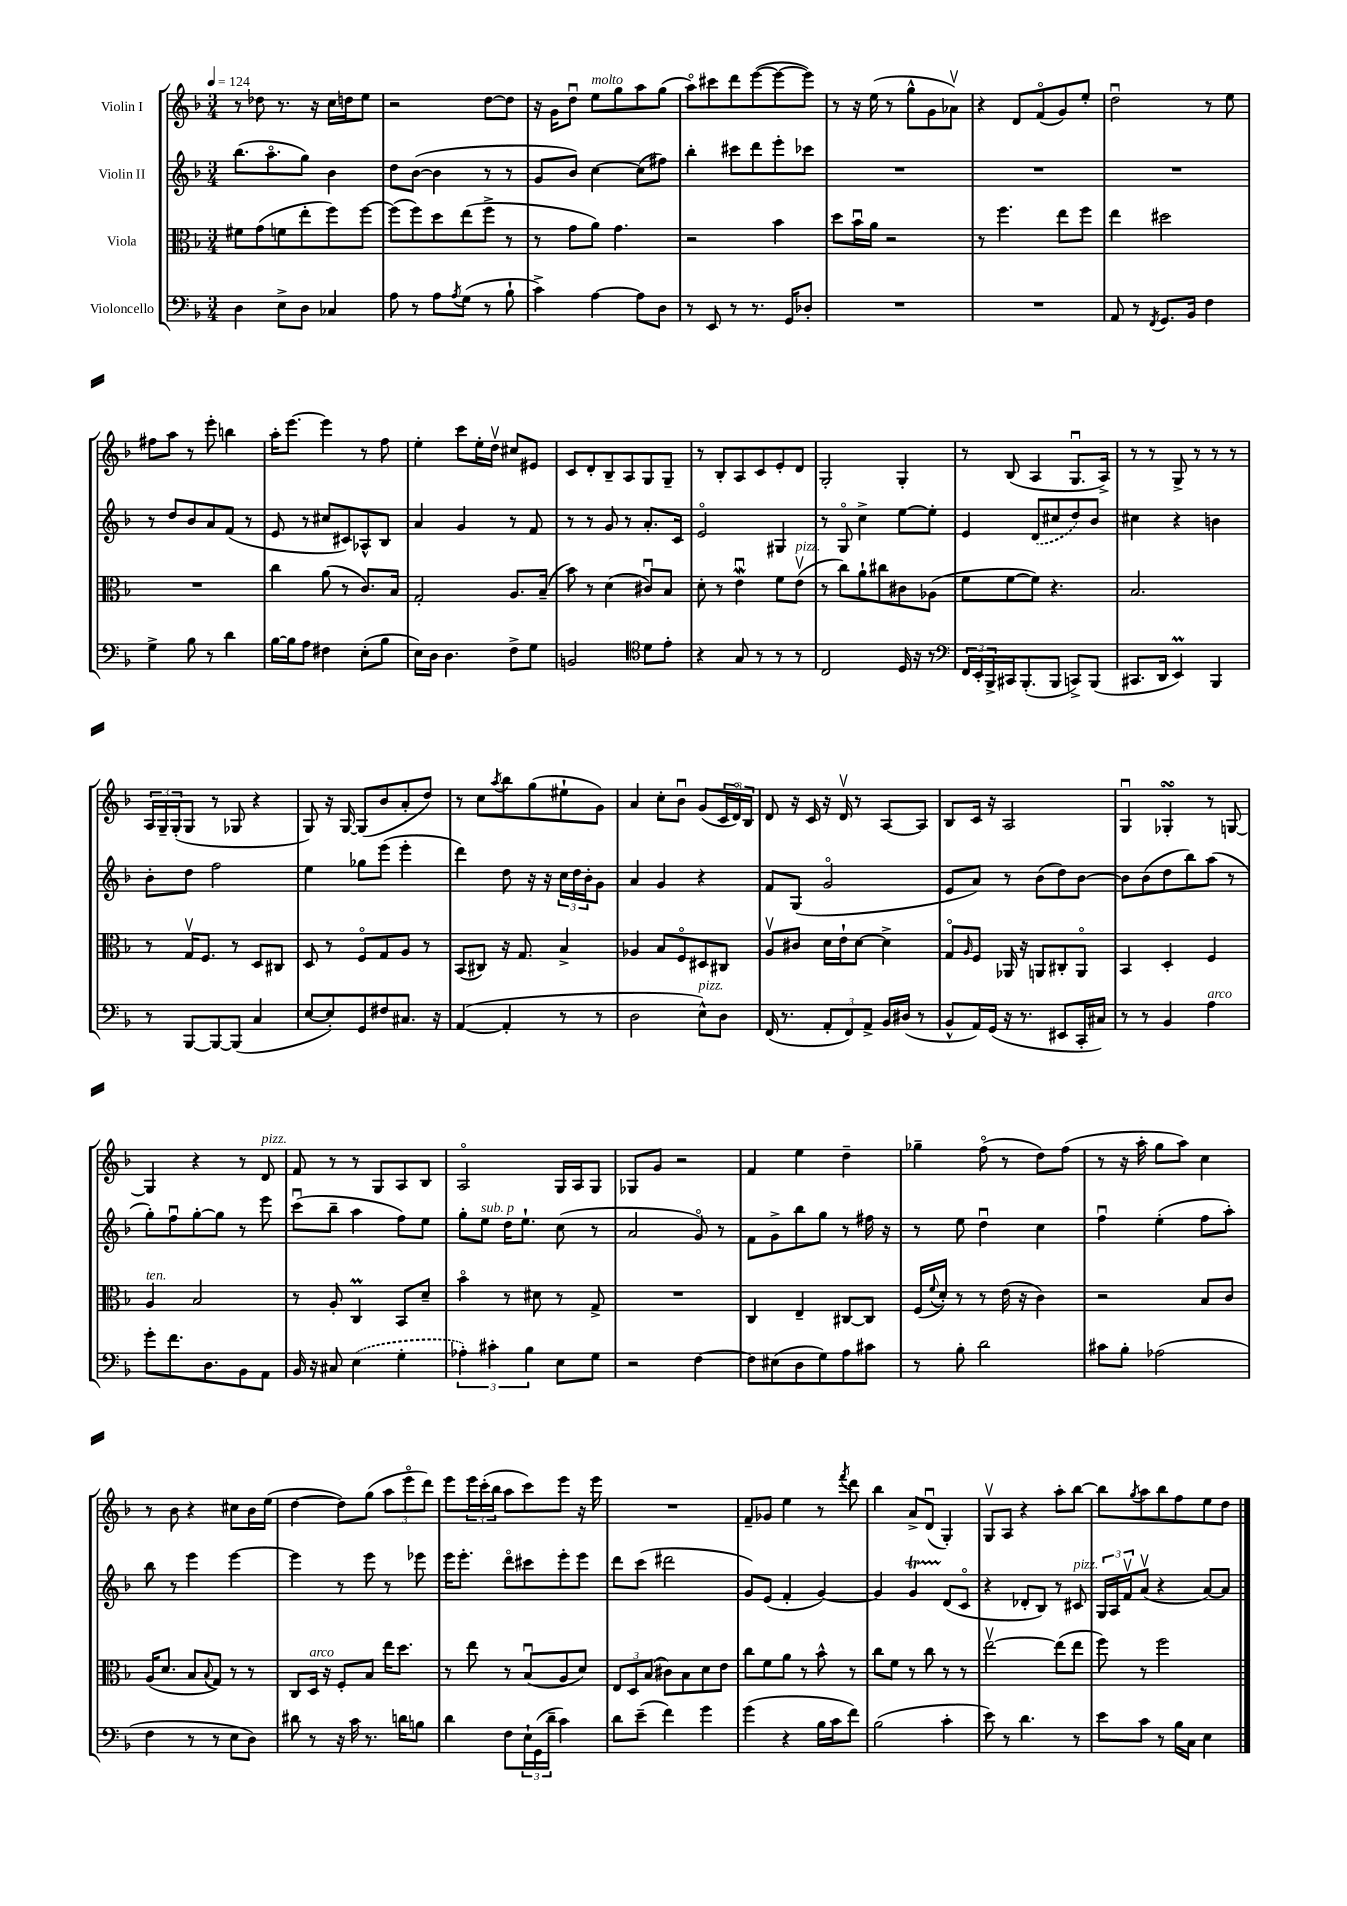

**kern	**kern	**kern	**kern
*staff4	*staff3	*staff2	*staff1
*clefF4	*clefC3	*clefG2	*clefG2
*k[b-]	*k[b-]	*k[b-]	*k[b-]
*M3/4	*M3/4	*M3/4	*M3/4
*MM124	*MM124	*MM124	*MM124
4D	8f#	(8.bb-	8r
.	(8g	.	8dd-
.	.	8.aao	.
8E^	8f	.	8.r
8D	8ee'	8gg)	.
.	.	.	16r
4C-	8ff)	4b-	16cc
.	.	.	16dd
.	[8ff	.	8ee
=	=	=	=
8A	(8ff]	8dd	2r
8r	8ff)	([8b-	.
8A	8dd	4b-]	.
8qA	.	.	.
(8G	(8ee	.	.
8r	8ff^	8r	[8dd
8B-`	8r	8r	8dd]
=	=	=	=
4c^)	8r	8g	16r
.	.	.	16g
.	8g	8b-)	8ddu
[4A	8a)	[4cc	8ee
.	4.g	.	8gg
8A]	.	(8cc]	8aa
8D	.	8ff#)	(8gg
=	=	=	=
8r	2r	4bb-'	8aao)
8EE	.	.	8ccc#
8r	.	8ccc#	8ddd
8.r	.	8ddd	([8eee
.	4b-	8eee'	8eee_
16GG	.	.	.
8D-'	.	8ccc-	8eee])
=	=	=	=
2.r	8dd	2.r	8r
.	16b-u	.	16r
.	16a	.	(16ee
.	2r	.	8r
.	.	.	8gg^^
.	.	.	8g
.	.	.	8a-v)
=	=	=	=
2.r	8r	2.r	4r
.	4.ff	.	.
.	.	.	8d
.	.	.	(8fo
.	8ee	.	8g)
.	8ff	.	8ee'
=	=	=	=
8AA	4ee	2.r	2ddu
8r	.	.	.
8qFF	.	.	.
8.GG	2dd#	.	.
16BB-	.	.	.
4F	.	.	8r
.	.	.	8ee
=	=	=	=
4G^	2.r	8r	8ff#
.	.	8dd	8aa
8B-	.	8b-	8r
8r	.	8a	8eee'
4d	.	(8f	4bb
.	.	8r	.
=	=	=	=
[16B-	4cc	8e	16aa'
16B-]	.	.	[8.eee
8A	.	8r	.
4F#	(8a	8cc#	4eee]
.	8r	8c#)	.
(8E'	8.c)	8A-^^	8r
8B-	.	8B-	8ff
.	16B-	.	.
=	=	=	=
16E)	2G'	4a	4ee'
16D	.	.	.
4.D	.	.	.
.	.	4g	8ccc
.	.	.	16ee'
.	.	.	16ddv
8F^	8.A	8r	8cc#
8G	.	8f	8e#
.	(16B-~	.	.
=	=	=	=
2BB	8b-)	8r	8c
.	8r	8r	8d'
.	(4d	8g	8B-~
.	.	8r	8A
*clefC4	*	*	*
8d	8c#u)	8.a'	8G
8e'	8B-	.	8G~
.	.	16c	.
=	=	=	=
4r	8d'	2eo	8r
.	8r	.	8B-'
8G	4eu	.	8A
8r	.	.	8c
8r	8f	4G#	8e'
8r	(8ev	.	8d
=	=	=	=
2C	8r	8r	2G'
.	8cc)	8Go	.
.	8a`	4cc^	.
.	8cc#	.	.
16D	8c#	[8ee	4G'
16r	.	.	.
8r	(8A-	8ee']	.
=	=	=	=
*clefF4	*	*	*
24FF	8f	4e	8r
24EE'	.	.	.
24BBB-^	.	.	.
16CC#	[8f	.	(8B-
(8.BBB-'	.	.	.
.	8f])	(8d	4A
8BBB-	4.r	8cc#	.
8CC^)	.	8dd)	8.Gu
(8BBB-	.	8b-	.
.	.	.	16A^)
=	=	=	=
8.CC#	2.B-	4cc#	8r
.	.	.	8r
16DD	.	.	.
4EE)	.	4r	8G^
.	.	.	8r
4BBB-	.	4b	8r
.	.	.	8r
=	=	=	=
8r	8r	8b-'	24A
.	.	.	24G~
.	.	.	(24G'
[8BBB-	16Gv	8dd	8G
.	8.F	.	.
8BBB-_	.	2ff	8r
(8BBB-]	8r	.	8G-
4C	8D	.	4r
.	8C#	.	.
=	=	=	=
[8E	8D	4ee	8G)
8E'])	8r	.	16r
.	.	.	[16G
8GG	8Fo	8gg-	(8G]
8F#	8G	(8eee	8b-
8.C#	8A	4eee'	8a'
.	8r	.	8dd)
16r	.	.	.
=	=	=	=
([4AA	(8BB-	4ddd)	8r
.	8C#)	.	8cc
.	.	.	8qaa
4AA']	16r	8dd	8bb-
.	8.G	.	.
.	.	16r	(8gg
.	.	16r	.
8r	4B-^	24cc	8ee#`
.	.	24dd	.
.	.	24b-'	.
8r	.	8g	8g)
=	=	=	=
2D	4A-	4a	4a
.	8B-	4g	8cc'
.	8Fo	.	8b-u
8E^^)	8D#	4r	(8g
8D	8C#	.	24c
.	.	.	24do)
.	.	.	24B-
=	=	=	=
(16FF	8Av	8f	8d
8.r	.	.	.
.	8c#	(8G	16r
.	.	.	16c
12AA'	16d	2go	16r
.	16e`	.	16dv
12FF)	.	.	.
.	[8d	.	8r
12AA^	.	.	.
16BB-	4d^]	.	[8A
(16D#	.	.	.
8r	.	.	8A]
=	=	=	=
8BB-^^	8Go	8e	8B-
.	16qqA	.	.
16AA)	8F	8a)	16c
(16GG	.	.	16r
16r	16AA-	8r	2A
8.r	16r	.	.
.	8AA	(8b-	.
8EE#	8C#'	8dd)	.
16CC'	8AAo	[8b-	.
16C#)	.	.	.
=	=	=	=
8r	4BB-	8b-]	4Gu
8r	.	(8b-	.
4BB-	4D'	8dd	4G-'
.	.	8bb-)	.
4A	4F	(8aa	8r
.	.	8r	[8G
=	=	=	=
8g'	4A	8gg')	4G]
8.f	.	8ffu	.
.	2B-	[8gg'	4r
8.D	.	.	.
.	.	8gg]	.
8BB-	.	8r	8r
8AA	.	8eee	8d
=	=	=	=
16BB-	8r	(8cccu	8f
16r	.	.	.
8C#	8A'	8bb-~	8r
(4E	4C	4aa	8r
.	.	.	8G
4G'	8BB-	8ff)	8A
.	8d~	8ee	8B-
=	=	=	=
6A-')	4b-o	8gg'	2Ao
.	.	8ee	.
6c#'	.	.	.
.	8r	16dd	.
.	.	8.ee`	.
6B-	.	.	.
.	8d#	.	.
8E	8r	(8cc	16G
.	.	.	16A
8G	8G^	8r	8G
=	=	=	=
2r	2.r	2a	8G-
.	.	.	8g
.	.	.	2r
[4F	.	8go)	.
.	.	8r	.
=	=	=	=
8F]	4C	8f	4f
(8E#	.	8g^	.
8D	4E~	8bb-	4ee
8G)	.	8gg	.
8A	[8C#	8r	4dd~
8c#	8C#]	16ff#	.
.	.	16r	.
=	=	=	=
8r	(16F	8r	4gg-~
.	8qqf	.	.
.	16d')	.	.
8B-'	8r	8ee	.
2d	8r	4ddu	(8ffo
.	(16e	.	8r
.	16r	.	.
.	4c)	4cc	8dd)
.	.	.	(8ff
=	=	=	=
8c#	2r	4ffu	8r
8B-'	.	.	16r
.	.	.	16aa'
(2A-	.	(4ee'	8gg
.	.	.	8aa)
.	8B-	8ff	4cc
.	8c	8aa')	.
=	=	=	=
4F	(16A	8bb-	8r
.	8.d	.	.
.	.	8r	8b-
8r	8B-	4eee	4r
.	8qqB-	.	.
8r	8G)	.	.
8E	8r	[4eee	8cc#
8D)	8r	.	16b-
.	.	.	(16ee
=	=	=	=
8d#	8C	4eee]	[4dd
8r	16D	.	.
.	16r	.	.
16r	8F'	8r	8dd])
16c	.	.	.
8.r	8B-	8eee	(8gg
.	16ee	8r	12aa
16d	8.dd	.	.
.	.	.	12eeeo
8B	.	8eee-	.
.	.	.	12ddd)
=	=	=	=
4d	8r	16eee	8eee
.	.	8.eee'	.
.	8ee	.	24eee
.	.	.	(24ccc'
.	.	.	24bb-
8F	8r	8dddo	8aa
24E`	(8B-u	8ccc#	8ccc)
(24GG	.	.	.
24d~	.	.	.
4c)	8A	8eee'	8eee
.	8d)	8eee	16r
.	.	.	16eee
=	=	=	=
8d	12E	8ddd	2.r
.	12D	.	.
(8e~	.	(8ccc	.
.	(12B-	.	.
4f)	8c#)	2ddd#	.
.	8B-	.	.
4g	8d	.	.
.	8e	.	.
=	=	=	=
(4g	8cc	8g)	8f~
.	8f	(8e	8g-
4r	8a	4f'	4ee
.	8r	.	.
16B-	8b-^^	[4g)	8r
16c	.	.	.
.	.	.	8qfff
8f)	8r	.	8ddd
=	=	=	=
(2B-	8cc	4g]	4bb-
.	8f	.	.
.	8r	4g	8a^
.	8cc	.	(8du
4c'	8r	(8d	4G')
.	8r	8co	.
=	=	=	=
8e)	[2eev	4r	8Gv
8r	.	.	8A
4.d	.	8d-'	4r
.	.	8B-)	.
.	(8ee]	8r	8aa'
8r	8ee	8c#	[8bb-
=	=	=	=
8e	8ff)	24G	8bb-]
.	.	24A	.
.	.	24fv	.
.	.	.	8qgg
8c	8r	(8av	8aa
8r	2ff	4r	8bb-
16B-	.	.	8ff
16C	.	.	.
4E	.	[8a)	8ee
.	.	8a]	8dd
==	==	==	==
*-	*-	*-	*-
